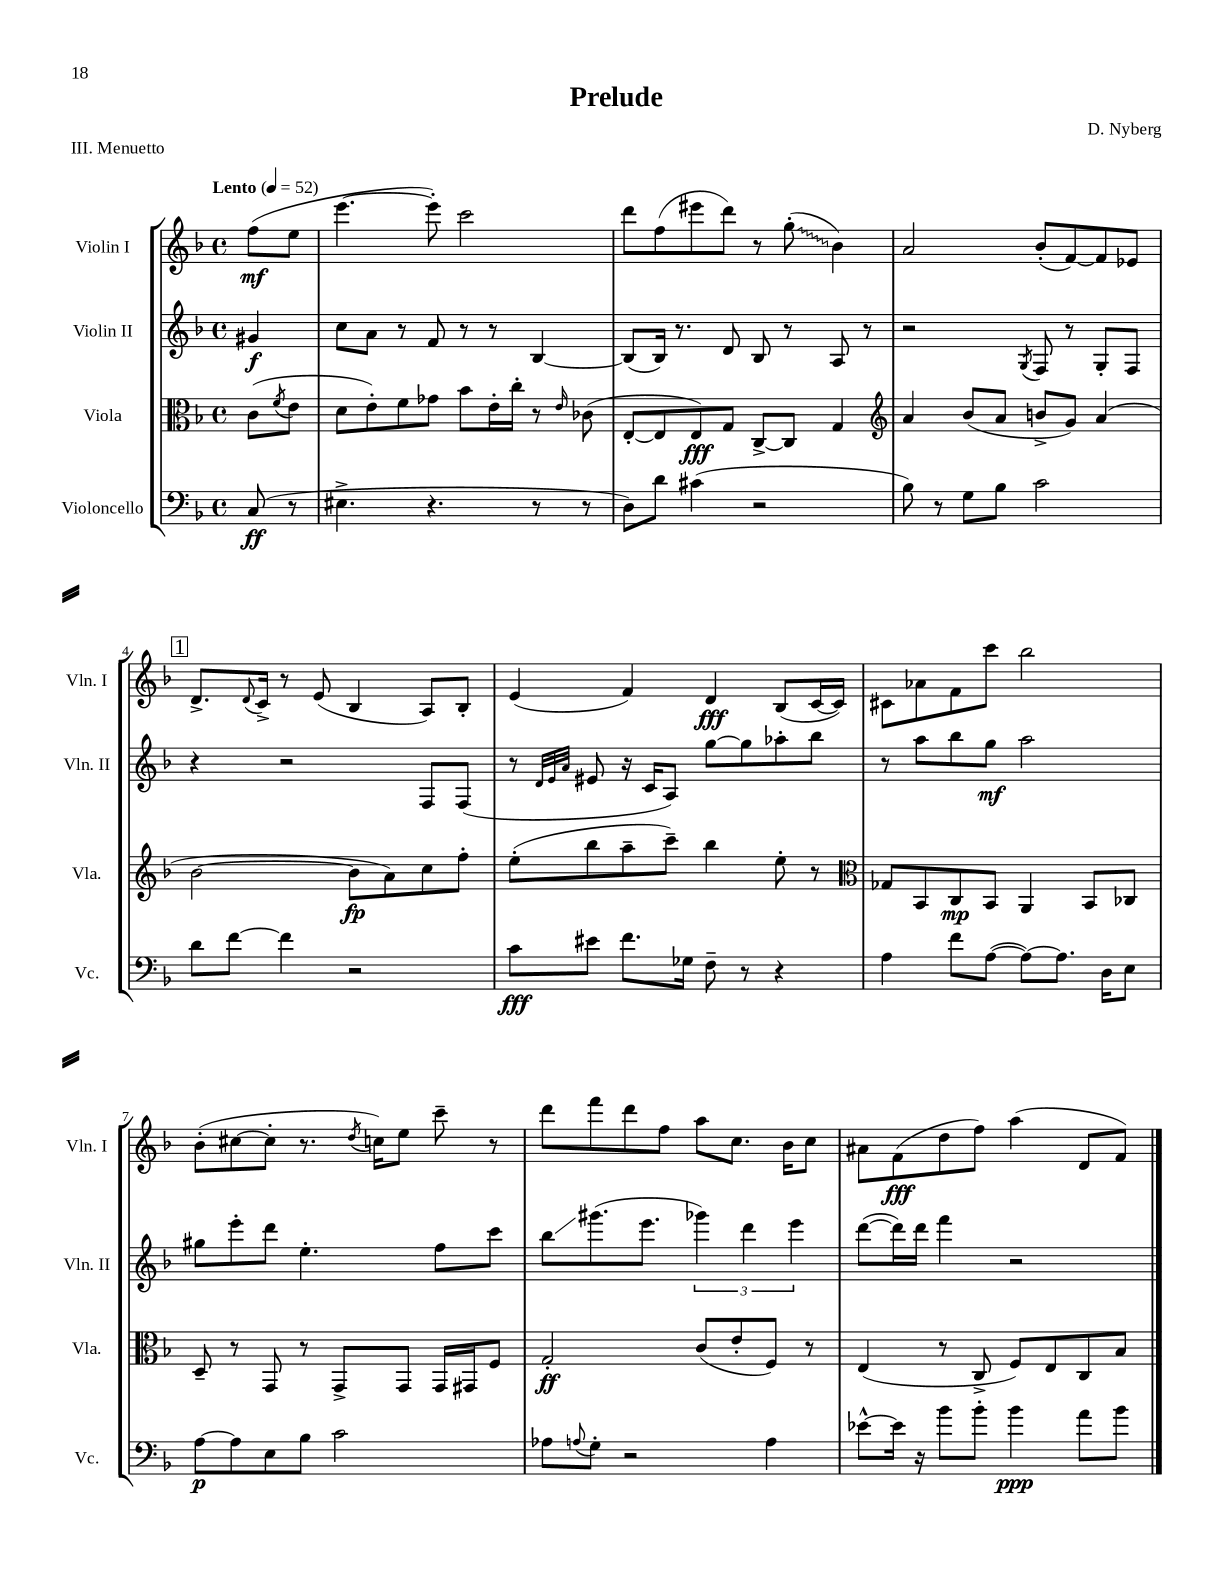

**kern	**kern	**kern	**kern
*staff4	*staff3	*staff2	*staff1
*clefF4	*clefC3	*clefG2	*clefG2
*k[b-]	*k[b-]	*k[b-]	*k[b-]
*M4/4	*M4/4	*M4/4	*M4/4
*met(c)	*met(c)	*met(c)	*met(c)
*MM52	*MM52	*MM52	*MM52
(8C	(8c	4g#	(8ff
.	8qf	.	.
8r	8e	.	8ee
=	=	=	=
4.E#^	8d	8cc	[4.eee
.	8e')	8a	.
.	8f	8r	.
4.r	8g-	8f	8eee'])
.	8b-	8r	2ccc
.	16e'	8r	.
.	16cc'	.	.
8r	8r	[4B-	.
.	16qqe	.	.
8r	(8c-	.	.
=	=	=	=
8D)	[8E'	(8B-]	8ddd
8d	8E]	16B-)	(8ff
.	.	8.r	.
(4c#	8E)	.	8eee#
.	8G	8d	8ddd)
2r	[8C^	8B-	8r
.	8C]	8r	(8gg'
.	4G	8A	4b-)
.	.	8r	.
=	=	=	=
*	*clefG2	*	*
8B-)	4a	2r	2a
8r	.	.	.
8G	(8b-	.	.
8B-	8a	.	.
.	.	8qG	.
2c	8b^	8F	(8b-'
.	8g)	8r	[8f)
.	(4a	8G'	8f]
.	.	8F	8e-
=	=	=	=
8d	[2b-	4r	8.d^
[8f	.	.	.
.	.	.	8qqd
.	.	.	16c^
4f]	.	2r	8r
.	.	.	(8e
2r	8b-]	.	4B-
.	8a)	.	.
.	8cc	8F	8A)
.	8ff'	(8F	8B-'
=	=	=	=
8c	(8ee'	8r	(4e
.	.	32qqd	.
.	.	32qqe	.
.	.	32qqa	.
8e#	8bb-	8e#	.
8.f	8aa~	16r	4f)
.	.	16c	.
.	8ccc~)	8A)	.
16G-	.	.	.
8F~	4bb-	[8gg	4d
8r	.	8gg]	.
4r	8ee'	8aa-'	(8B-
.	8r	8bb-	[16c
.	.	.	16c])
=	=	=	=
*	*clefC3	*	*
4A	8G-	8r	8c#
.	8BB-	8aa	8a-
8f	8C	8bb-	8f
([8A	8BB-	8gg	8ccc
8A_)	4AA	2aa	2bb-
8.A]	.	.	.
.	8BB-	.	.
16D	.	.	.
8E	8C-	.	.
=	=	=	=
[8A	8D~	8gg#	(8b-'
8A]	8r	8eee'	[8cc#
8E	8GG	8ddd	8cc#']
8B-	8r	4.ee'	8.r
2c	8GG^	.	.
.	.	.	8qdd
.	.	.	16cc)
.	8GG	.	8ee
.	16GG	8ff	8ccc~
.	16GG#	.	.
.	8F	8ccc	8r
=	=	=	=
8A-	2G'	8bb-	8ddd
8qqA	.	.	.
8G'	.	(8.ggg#	8fff
2r	.	.	8ddd
.	.	8.eee	.
.	.	.	8ff
.	(8c	6ggg-)	8aa
.	8e'	.	8.cc
.	.	6ddd	.
4A	8F)	.	.
.	.	.	16b-
.	.	6eee	.
.	8r	.	8cc
=	=	=	=
[8e-^^	(4E	([8ddd	8a#
16e-]	.	16ddd])	(8f
16r	.	16ddd	.
8b-	8r	4fff	8dd
8b-'	8C^	.	8ff)
4b-	8F)	2r	(4aa
.	8E	.	.
8a	8C	.	8d
8b-	8B-	.	8f)
==	==	==	==
*-	*-	*-	*-
